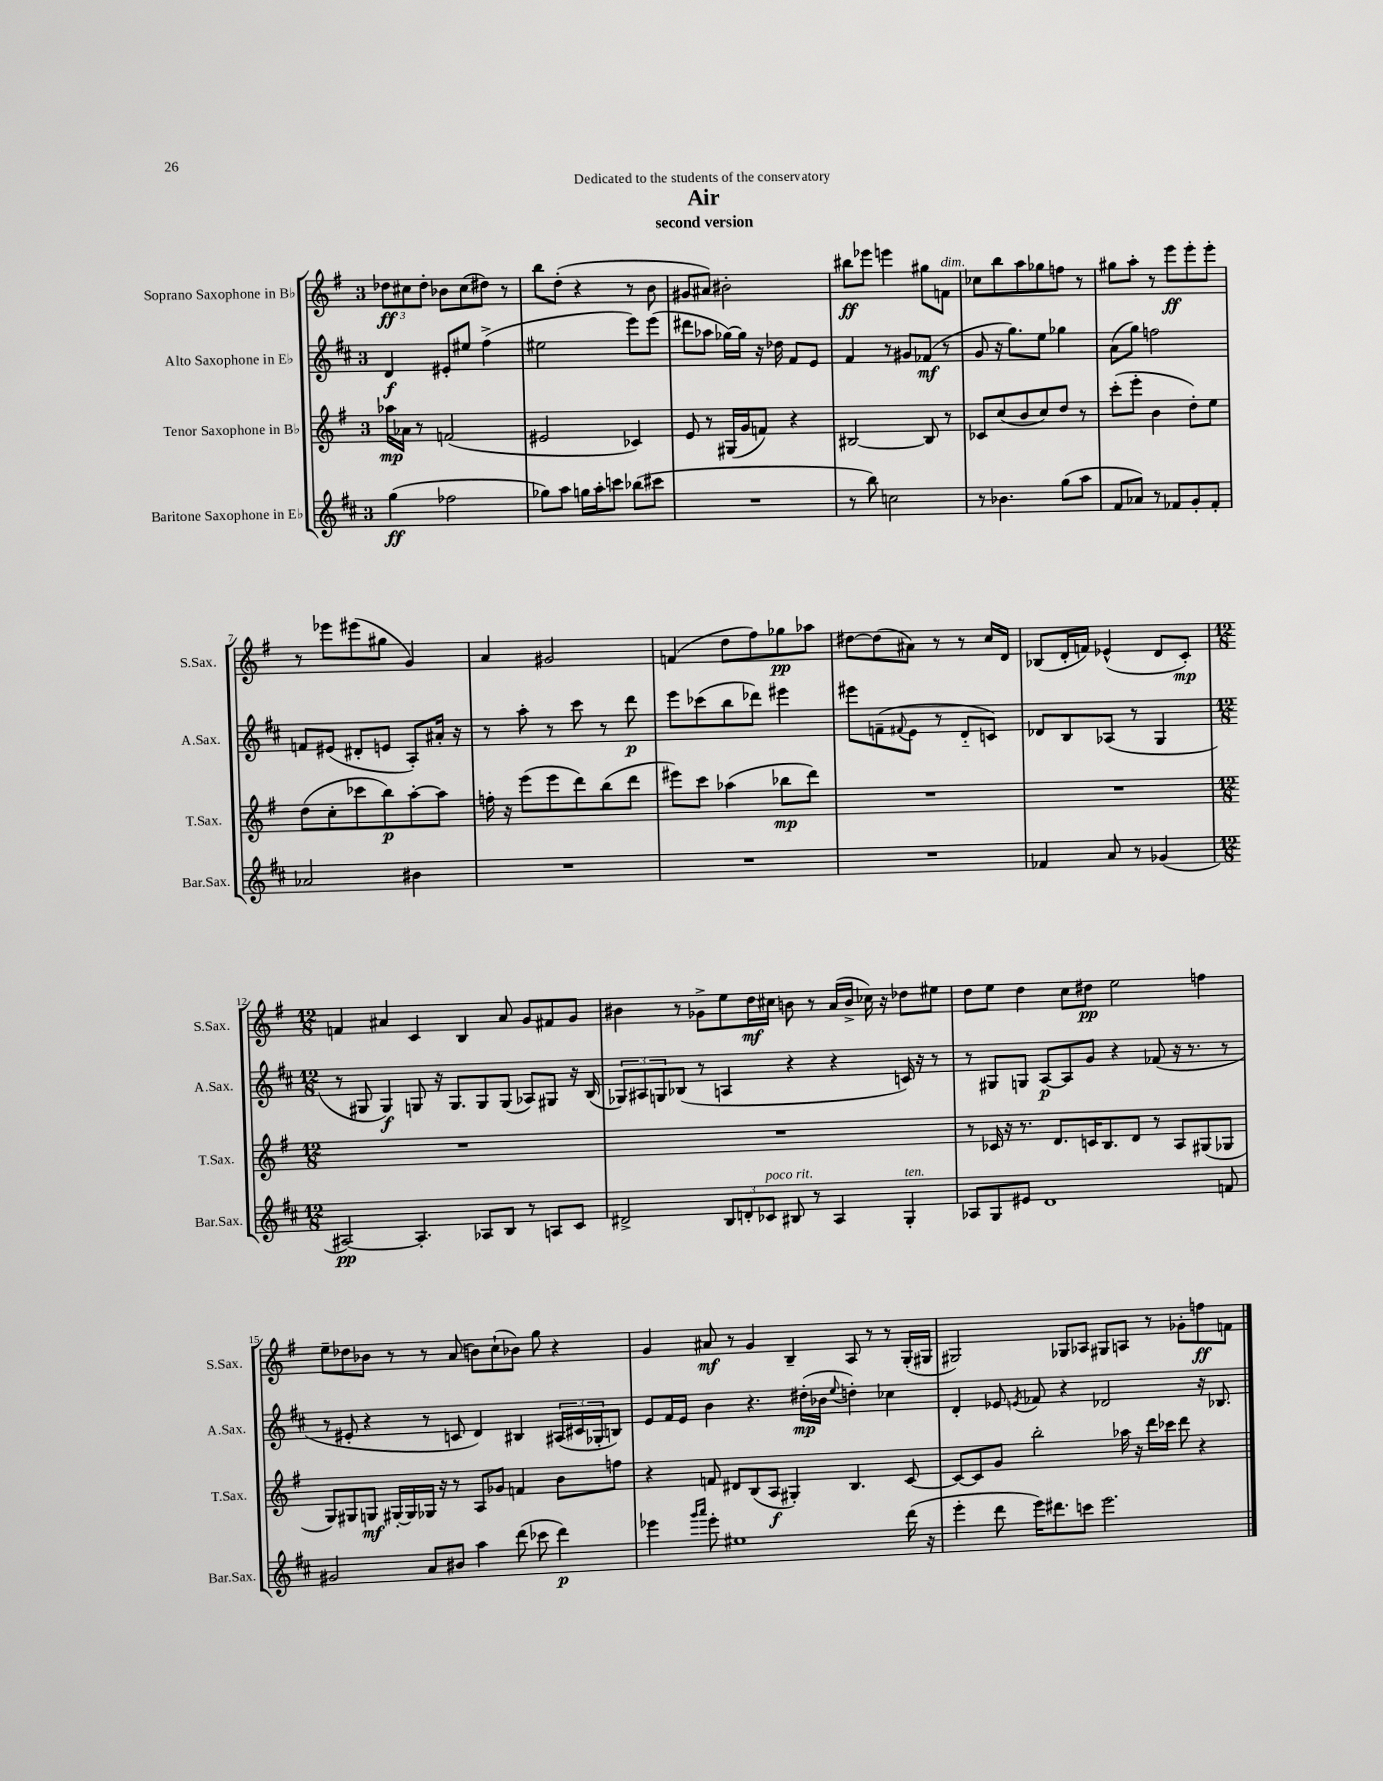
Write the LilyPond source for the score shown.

\header { title = "Air" subtitle = "second version" dedication = "Dedicated to the students of the conservatory" }
<<
\new StaffGroup <<
\new Staff = "s0" \with { instrumentName = "Soprano Saxophone in Bb" shortInstrumentName = "S.Sax." } {
    \clef treble \key g \major \once \override Staff.TimeSignature.style = #'single-digit \time 3/4
    \tuplet 3/2 { des''8\ff cis''8 des''8-. } bes'8 cis''8( dis''8) r8 |
    b''8 d''8-.( r4 r8 b'8 |
    gis'8 ais'8) bis'2-. |
    bis''8\ff ees'''8 e'''4 gis''8 f'8^\markup { \italic "dim." } |
    ces''8 b''8 a''8 ges''8 f''8 r8 |
    gis''8 a''8-. r8 e'''8\ff e'''8-. e'''8-. |
    r8 ees'''8 eis'''8( gis''8 g'4) |
    a'4 gis'2 |
    f'4( d''8 fis''8) ges''8\pp aes''8 |
    dis''8~ dis''8( ais'8) r8 r8 c''16 d'16 |
    bes8( d'16-. f'16) ees'4-^( d'8 c'8-.\mp) |
    \numericTimeSignature \time 12/8 f'4 ais'4 c'4 b4 ais'8 g'8 fis'8 g'8 |
    bis'4 r8 ges'8-> e''8 d''16\mf cis''16 b'8 r8 a'16( b'16-> ces''16) r16 des''8 eis''8 |
    d''8 e''8 d''4 c''8 dis''8\pp e''2 f''4 |
    e''8-- des''8 bes'8 r8 r8 a'8( b'8) c''8-!( bes'8) g''8 r4 |
    g'4 ais'8\mf r8 g'4 b4-- a8 r8 r8 g16-.( gis16 |
    gis2) ges8 aes8 gis8 a8 r8 ges'8-. f''8\ff f'8 \bar "|." |
}
\new Staff = "s1" \with { instrumentName = "Alto Saxophone in Eb" shortInstrumentName = "A.Sax." } {
    \clef treble \key d \major \once \override Staff.TimeSignature.style = #'single-digit \time 3/4
    d'4\f eis'8-. eis''8 fis''4->( |
    eis''2 e'''8) e'''8( |
    dis'''8 aes''8 ges''16~) ges''16 r16 des''16 fis'8 e'8 |
    fis'4 r8 gis'8 fes'8\mf( r8 |
    g'8 r16 g''8.) e''8 ges''4 |
    a'8( g''8) f''2 |
    f'8 eis'8( dis'8-. e'8 a8-.) ais'16-. r16 |
    r8 a''8-. r8 cis'''8 r8 d'''8\p |
    e'''8 ces'''8( b''8 des'''8) eis'''4 |
    eis'''8 f'8--( \appoggiatura { fis'8 } e'8 r8 d'8-_ c'8) |
    des'8 b8 aes8( r8 g4 |
    \numericTimeSignature \time 12/8 r8 gis8 gis4\f) g8 r16 g8. g8 g8( aes8) gis8 r16 b16( |
    \tuplet 3/2 { ges8) ais8 g8 } bes8( r8 a4 r4 r4 c'16) r16 r8 |
    r8 gis8 g8 a8~\p a8 g'8 r4 fes'8( r16 r8. r8 |
    r8 eis'8-. r4 r8 c'8 d'4) bis4 \tuplet 3/2 { ais16( cis'16 ges16-. } b8) |
    e'8 fis'16 e'16 b'4 r4. dis''16-.\mp( bes'16 \appoggiatura { e''8 } d''4-.) ces''4 |
    d'4-. ees'8 \acciaccatura { e'8 } fes'8 r4 des'2 r16 bes8. \bar "|." |
}
\new Staff = "s2" \with { instrumentName = "Tenor Saxophone in Bb" shortInstrumentName = "T.Sax." } {
    \clef treble \key g \major \once \override Staff.TimeSignature.style = #'single-digit \time 3/4
    aes''16\mp aes'16 r8 f'2( |
    eis'2 ces'4) |
    e'8 r8 gis16( g'16 f'8) r4 |
    bis2~ bis8 r8 |
    ces'8 c''8( b'8 c''8) d''8 r8 |
    c'''8-.( e'''8-. b'4 d''8-.) e''8 |
    d''8( c''8-. ces'''8 b''8\p) a''8~-. a''8 |
    f''16-. r16 e'''8( e'''8 d'''8) b''8( d'''8 |
    eis'''8) c'''8 aes''4( bes''8\mp d'''8) |
    R2. |
    R2. |
    \numericTimeSignature \time 12/8 R1. |
    R1. |
    r8 ces'16 r16 r8. d'8. c'16 b8. d'8 r8 a8 gis8( ges8 |
    g8) gis8 g8\mf gis16~-. gis16 ges16 r16 r8 a8 ges'8 f'4 b'8 f''8 |
    r4 f'8 dis'8 b8( a8\f gis4-.) b4. c'8~ |
    c'8~ c'8 g'8 b''2-. aes''16 r16 d'''16 ces'''16 d'''8 r4 \bar "|." |
}
\new Staff = "s3" \with { instrumentName = "Baritone Saxophone in Eb" shortInstrumentName = "Bar.Sax." } {
    \clef treble \key d \major \once \override Staff.TimeSignature.style = #'single-digit \time 3/4
    g''4\ff( fes''2 |
    ges''8) a''8 g''16 a''16-. c'''8 bes''8( cis'''8 |
    R2. |
    r8 b''8) c''2 |
    r8 bes'4. g''8( a''8 |
    fis'8 aes'8) r8 fes'8 g'8-. fes'8-. |
    aes'2 bis'4 |
    R2. |
    R2. |
    R2. |
    fes'4 a'8 r8 ges'4( |
    \numericTimeSignature \time 12/8 ais2~\pp) ais4.-. aes8 b8 r8 a8 cis'8 |
    dis'2-> \tuplet 3/2 { b8 d'8-. ces'8^\markup { \italic "poco rit." } } bis8 r8 a4 g4-.^\markup { \italic "ten." } |
    aes8 g8 eis'8 d'1 f'8 |
    gis'2 a'8 bis'8 a''4 d'''8( ces'''8 d'''4\p) |
    ees'''4 \grace { g'''16 a'''16 } ees'''8-. eis''1 d'''16( r16 |
    e'''4-. d'''8 e'''16) dis'''8. c'''8 e'''2. \bar "|." |
}
>>
>>
